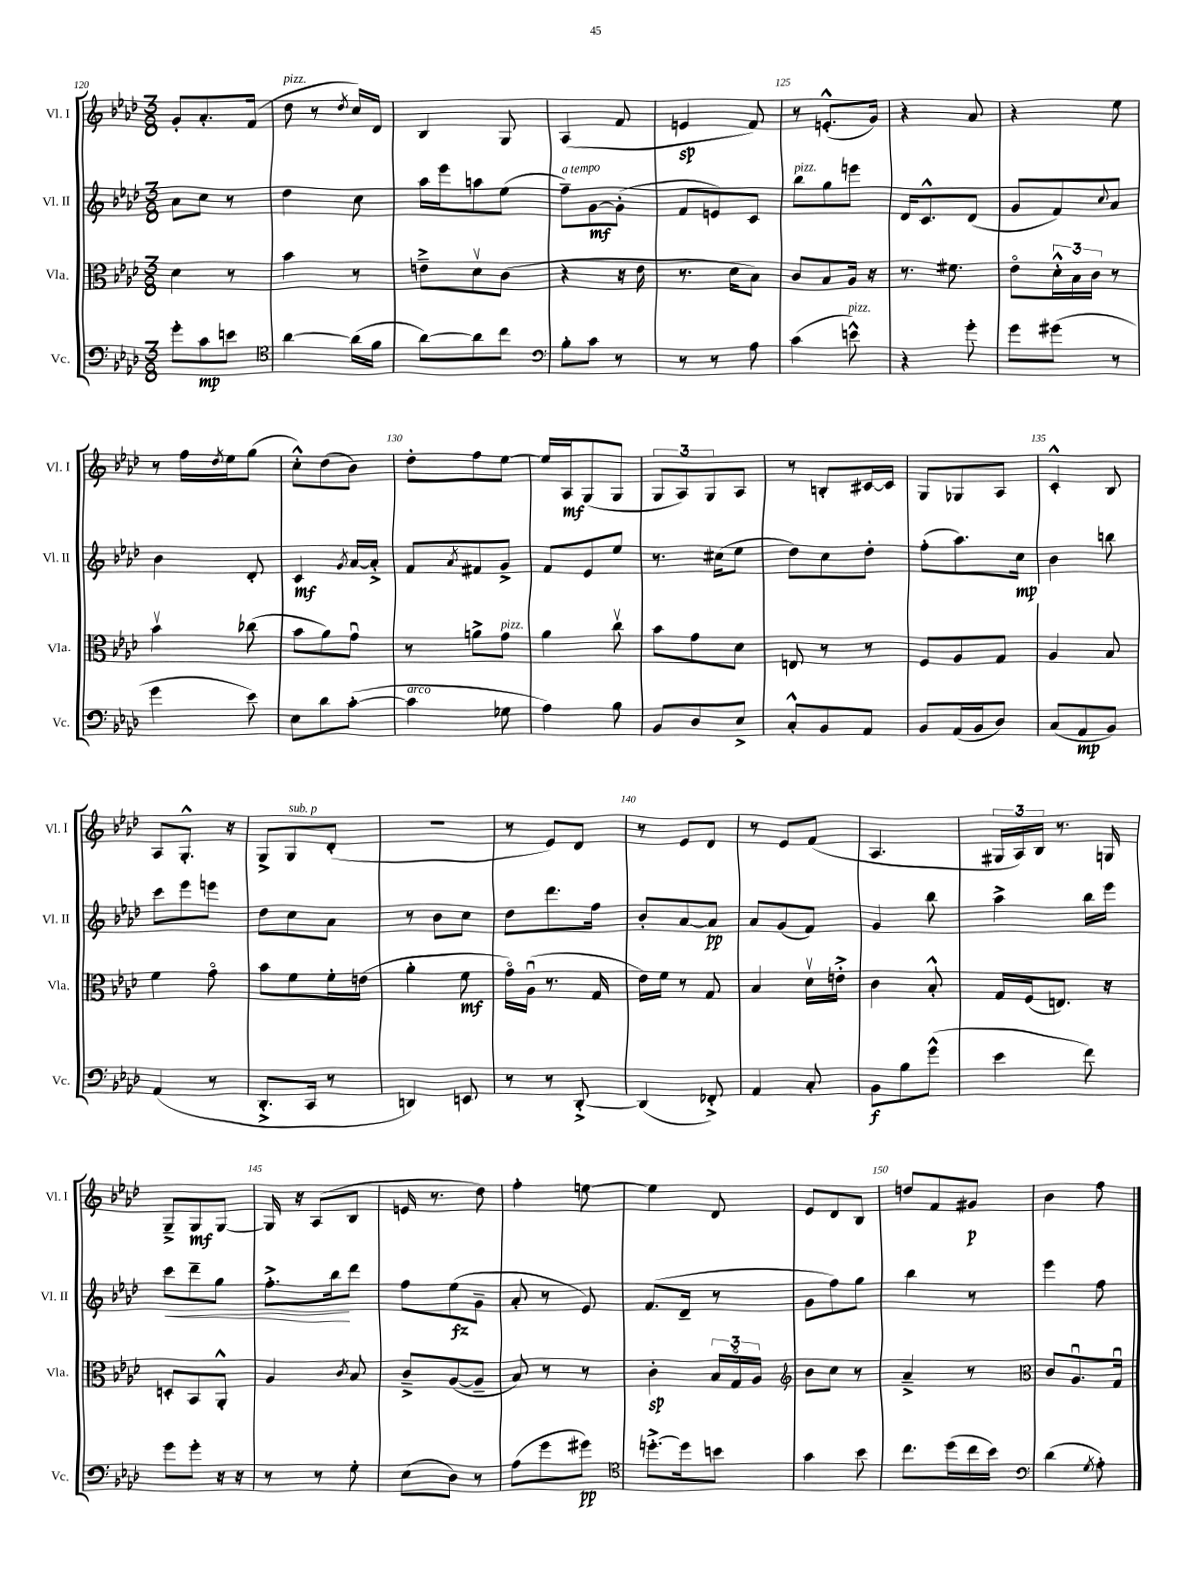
<<
\new StaffGroup <<
\new Staff = "s0" \with { instrumentName = "Vl. I" shortInstrumentName = "Vl. I" } {
    \clef treble \key aes \major \numericTimeSignature \time 3/8
    g'8-. aes'8.-. f'16( |
    des''8^\markup { \italic "pizz." } r8 \acciaccatura { des''8 } c''16) des'16 |
    bes4 g8 |
    aes4( f'8 |
    e'4\sp f'8) |
    r8 e'8.-.-^( g'16) |
    r4 aes'8 |
    r4 ees''8 |
    r8 f''16 \acciaccatura { des''8 } ees''16 g''8( |
    c''8-.-^) des''8( bes'8) |
    des''8-. f''8 ees''8~ |
    ees''16 aes16\mf g8( g8 |
    \tuplet 3/2 { g8 aes8) g8 } aes8 |
    r8 b8-. cis'16~ cis'16 |
    g8 ges8 aes8 |
    c'4-.-^ bes8 |
    aes8 g8.-.-^ r16 |
    g8-> g8^\markup { \italic "sub. p" } des'8-.( |
    R4. |
    r8 ees'8) des'8 |
    r8 ees'8 des'8 |
    r8 ees'8 f'8( |
    aes4. |
    \tuplet 3/2 { gis16 aes16) bes16 } r8. g16 |
    g8---> g8\mf g8~ |
    g16 r16 aes8( bes8 |
    e'16 r8. des''8) |
    f''4-. e''8~ |
    e''4 des'8 |
    ees'8 des'8 bes8 |
    d''8 f'8 gis'8\p |
    bes'4 f''8 \bar "|." |
}
\new Staff = "s1" \with { instrumentName = "Vl. II" shortInstrumentName = "Vl. II" } {
    \clef treble \key aes \major \numericTimeSignature \time 3/8
    aes'8 c''8 r8 |
    des''4 c''8 |
    aes''16 ees'''16 a''8 ees''8( |
    f''8--^\markup { \italic "a tempo" }) g'8~\mf g'8-.( |
    f'8 e'8) c'8 |
    bes''8^\markup { \italic "pizz." } g''8 e'''8 |
    des'16 c'8.-^ des'8( |
    g'8 f'8) \appoggiatura { c''8 } aes'8 |
    bes'4 des'8-. |
    c'4\mf \acciaccatura { g'8 } aes'16~ aes'16-.-> |
    f'8 \acciaccatura { aes'8 } fis'8 g'8-> |
    f'8 ees'8 ees''8 |
    r8. cis''16( ees''8 |
    des''8) c''8 des''8-. |
    f''8-.( aes''8.) c''16\mp |
    bes'4 b''8 |
    c'''8 ees'''8 e'''8 |
    des''8 c''8 aes'8 |
    r8 bes'8 c''8 |
    des''8 des'''8. f''16 |
    bes'8-. aes'8~ aes'8\pp |
    aes'8 g'8( f'8) |
    g'4 bes''8 |
    aes''4-> bes''16 ees'''16 |
    c'''8\< des'''8-- g''8 |
    f''8.-.-> bes''16\! des'''8 |
    f''8 ees''8\fz( g'8-- |
    aes'8-. r8 ees'8) |
    f'8.( des'16-- r8 |
    g'8 f''8) g''8 |
    bes''4 r8 |
    ees'''4 f''8 \bar "|." |
}
\new Staff = "s2" \with { instrumentName = "Vla." shortInstrumentName = "Vla." } {
    \clef alto \key aes \major \numericTimeSignature \time 3/8
    des'4 r8 |
    bes'4 r8 |
    e'8---> des'8\upbow c'8( |
    r4 r16 ees'16 |
    r8. des'16 bes8) |
    c'8 bes8 aes16 r16 |
    r8. fis'8. |
    ees'8\flageolet \tuplet 3/2 { des'16-.-^ bes16 c'16 } r8 |
    bes'4\upbow ces''8( |
    bes'8 aes'8) g'8\downbow |
    r8 a'8-> g'8^\markup { \italic "pizz." } |
    aes'4 c''8\upbow |
    bes'8 g'8 des'8 |
    e8 r8 r8 |
    f8 aes8 g8 |
    aes4 bes8 |
    f'4 g'8\flageolet |
    bes'8 f'8 f'16-. e'16( |
    aes'4-. f'8\mf |
    g'16\flageolet) aes16\downbow( r8. g16 |
    ees'16) f'16 r8 g8 |
    bes4 des'16\upbow e'16-.-> |
    c'4 bes8-.-^ |
    g16 f16( e8.) r16 |
    d8-. bes,8 aes,8-.-^ |
    aes4 \acciaccatura { c'8 } bes8 |
    c'8---> aes8~( aes8-- |
    bes8) r8 r8 |
    c'4-.\sp \tuplet 3/2 { bes16 g16\flageolet aes16 } |
    \clef treble bes'8 c''8 r8 |
    aes'4---> r8 |
    \clef alto c'8 aes8.\downbow g16\downbow \bar "|." |
}
\new Staff = "s3" \with { instrumentName = "Vc." shortInstrumentName = "Vc." } {
    \clef bass \key aes \major \numericTimeSignature \time 3/8
    g'8-. c'8\mp e'8 |
    \clef tenor aes'4~ aes'16( f'16 |
    aes'8~) aes'8 c''8 |
    \clef bass bes8-. c'8 r8 |
    r8 r8 aes8 |
    c'4( e'8-^^\markup { \italic "pizz." }) |
    r4 g'8-. |
    g'8 gis'8( r8 |
    g'4 ees'8) |
    ees8 des'8 c'8~-.( |
    c'4^\markup { \italic "arco" } ges8 |
    aes4) bes8 |
    bes,8 des8 ees8-> |
    c8-.-^ bes,8 aes,8 |
    bes,8 aes,16( bes,16 des8) |
    c8( aes,8\mp bes,8) |
    aes,4( r8 |
    des,8.-.-> c,16 r8 |
    d,4) e,8 |
    r8 r8 des,8~-.-> |
    des,4( fes,8-.->) |
    aes,4 c8-. |
    bes,8\f bes8 g'8-^( |
    ees'4 f'8) |
    g'8 g'8-. r16 r16 |
    r8 r8 g8-. |
    ees8( des8) r8 |
    aes8( g'8 gis'8\pp) |
    \clef tenor d''8.~-.-> d''16 b'8 |
    g'4 bes'8 |
    c''8. des''16( c''16 bes'16) |
    \clef bass des'4( \acciaccatura { g8 } aes8-.) \bar "|." |
}
>>
>>
\layout { \context { \Score currentBarNumber = #120 \override BarNumber.break-visibility = ##(#f #t #t) barNumberVisibility = #(every-nth-bar-number-visible 5) } }
